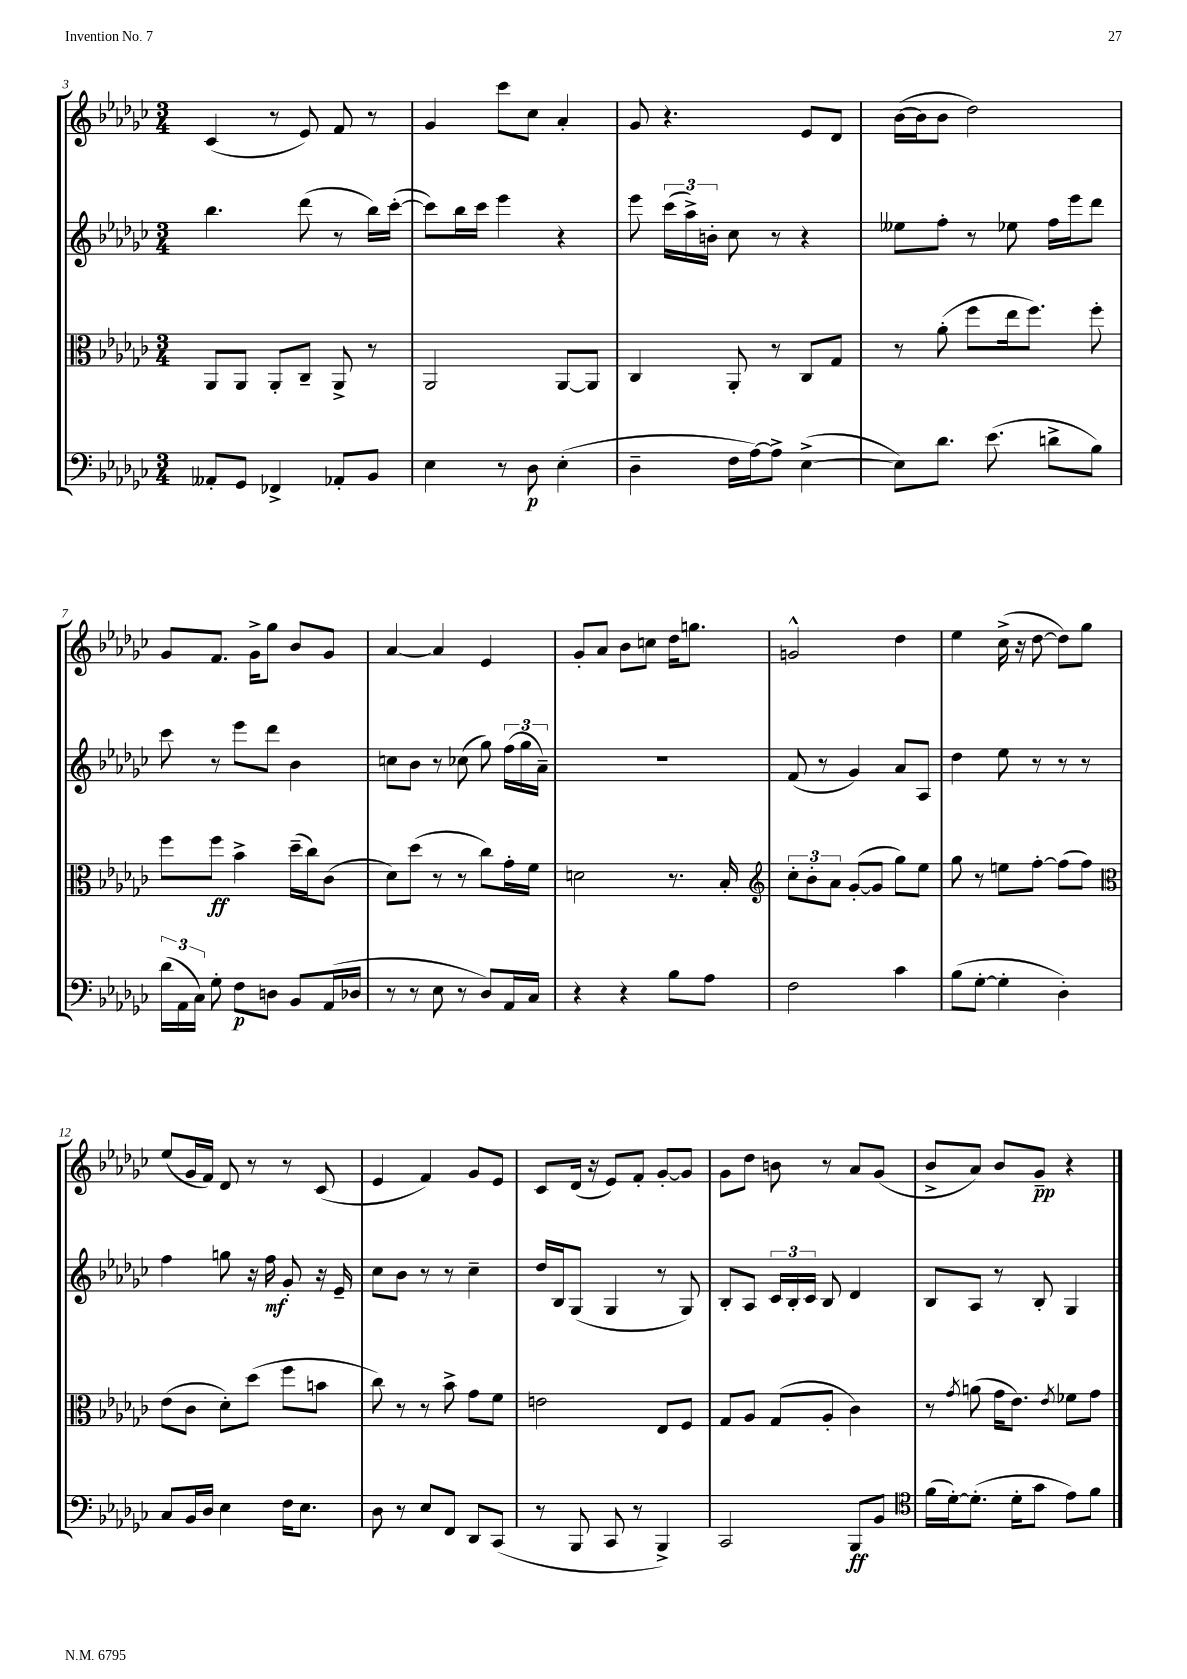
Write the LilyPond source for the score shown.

<<
\new StaffGroup <<
\new Staff = "s0" {
    \clef treble \key ges \major \numericTimeSignature \time 3/4
    \autoBeamOff ces'4( r8 ees'8) f'8 r8 |
    ges'4 ces'''8[ ces''8] aes'4-. |
    ges'8 r4. ees'8[ des'8] |
    bes'16[~( bes'16 bes'8] des''2) |
    ges'8[ f'8.] ges'16[-> ges''8] bes'8[ ges'8] |
    aes'4~ aes'4 ees'4 |
    ges'8[-. aes'8] bes'8[ c''8] des''16[ g''8.] |
    g'2-^ des''4 |
    ees''4 ces''16->( r16 des''8~ des''8[) ges''8] |
    ees''8[( ges'16 f'16]) des'8 r8 r8 ces'8( |
    ees'4 f'4) ges'8[ ees'8] |
    ces'8[ des'16]( r16 ees'8[) f'8]-. ges'8[~-. ges'8] |
    ges'8[ des''8] b'8 r8 aes'8[ ges'8]( |
    bes'8[-> aes'8]) bes'8[ ges'8]--\pp r4 \bar "|." |
}
\new Staff = "s1" {
    \clef treble \key ges \major \numericTimeSignature \time 3/4
    \autoBeamOff bes''4. des'''8( r8 bes''16[) ces'''16]~-.( |
    ces'''8[) bes''16 ces'''16] ees'''4 r4 |
    ees'''8 \tuplet 3/2 { ces'''16[( aes''16->) b'16]-. } ces''8 r8 r4 |
    eeses''8[ f''8]-. r8 ees''8 f''16[ ees'''16 des'''8] |
    ces'''8 r8 ees'''8[ des'''8] bes'4 |
    c''8[ bes'8] r8 ces''8( ges''8) \tuplet 3/2 { f''16[( ges''16 aes'16]--) } |
    R2. |
    f'8( r8 ges'4) aes'8[ aes8] |
    des''4 ees''8 r8 r8 r8 |
    f''4 g''8 r16 f''16\mf ges'8-. r16 ees'16-- |
    ces''8[ bes'8] r8 r8 ces''4-- |
    des''16[ bes16 ges8]( ges4 r8 ges8) |
    bes8[-. aes8] \tuplet 3/2 { ces'16[ bes16-. ces'16] } bes8 des'4 |
    bes8[ aes8] r8 bes8-. ges4 \bar "|." |
}
\new Staff = "s2" {
    \clef alto \key ges \major \numericTimeSignature \time 3/4
    \autoBeamOff aes,8[ aes,8] aes,8[-. ces8]-- aes,8-> r8 |
    aes,2 aes,8[~ aes,8] |
    ces4 aes,8-. r8 ces8[ ges8] |
    r8 aes'8-.( f''8[ ees''16 f''8.]) f''8-. |
    f''8[ f''8]\ff bes'4-> des''16[--( ces''16) ces'8]( |
    des'8[) des''8]( r8 r8 ces''8[) ges'16-. f'16] |
    d'2 r8. bes16-. |
    \clef treble \tuplet 3/2 { ces''8[-. bes'8-. aes'8] } ges'8[~-.( ges'8] ges''8[) ees''8] |
    ges''8 r8 e''8[ f''8]~-. f''8[( f''8]) |
    \clef alto ees'8[( ces'8] des'8[-.) des''8]( f''8[ b'8] |
    ces''8) r8 r8 bes'8-> ges'8[ f'8] |
    e'2 ees8[ f8] |
    ges8[ aes8] ges8[( aes8]-. ces'4) |
    r8 \acciaccatura { ges'8 } a'8( ges'16[ ees'8.]) \acciaccatura { ees'8 } fes'8[ ges'8] \bar "|." |
}
\new Staff = "s3" {
    \clef bass \key ges \major \numericTimeSignature \time 3/4
    \autoBeamOff aeses,8[-. ges,8] fes,4-> aes,8[-. bes,8] |
    ees4 r8 des8\p ees4-.( |
    des4-- f16[ aes16~) aes8]-> ees4~->( |
    ees8[) des'8.] ees'8.( d'8[-> bes8]) |
    \tuplet 3/2 { des'16[( aes,16 ces16]) } ges8-. f8[\p d8] bes,8[ aes,16( des16] |
    r8 r8 ees8 r8 des8[) aes,16 ces16] |
    r4 r4 bes8[ aes8] |
    f2 ces'4 |
    bes8[( ges8]~-. ges4-. des4-.) |
    ces8[ bes,16 des16] ees4 f16[ ees8.] |
    des8 r8 ees8[ f,8] des,8[ ces,8]( |
    r8 bes,,8 ces,8 r8 bes,,4->) |
    ces,2 bes,,8[\ff bes,8] |
    \clef tenor f'16[( des'16~-.) des'8.]-.( des'16[-. ges'8] ees'8[) f'8] \bar "|." |
}
>>
>>
\layout { \context { \Score currentBarNumber = #3 } }
